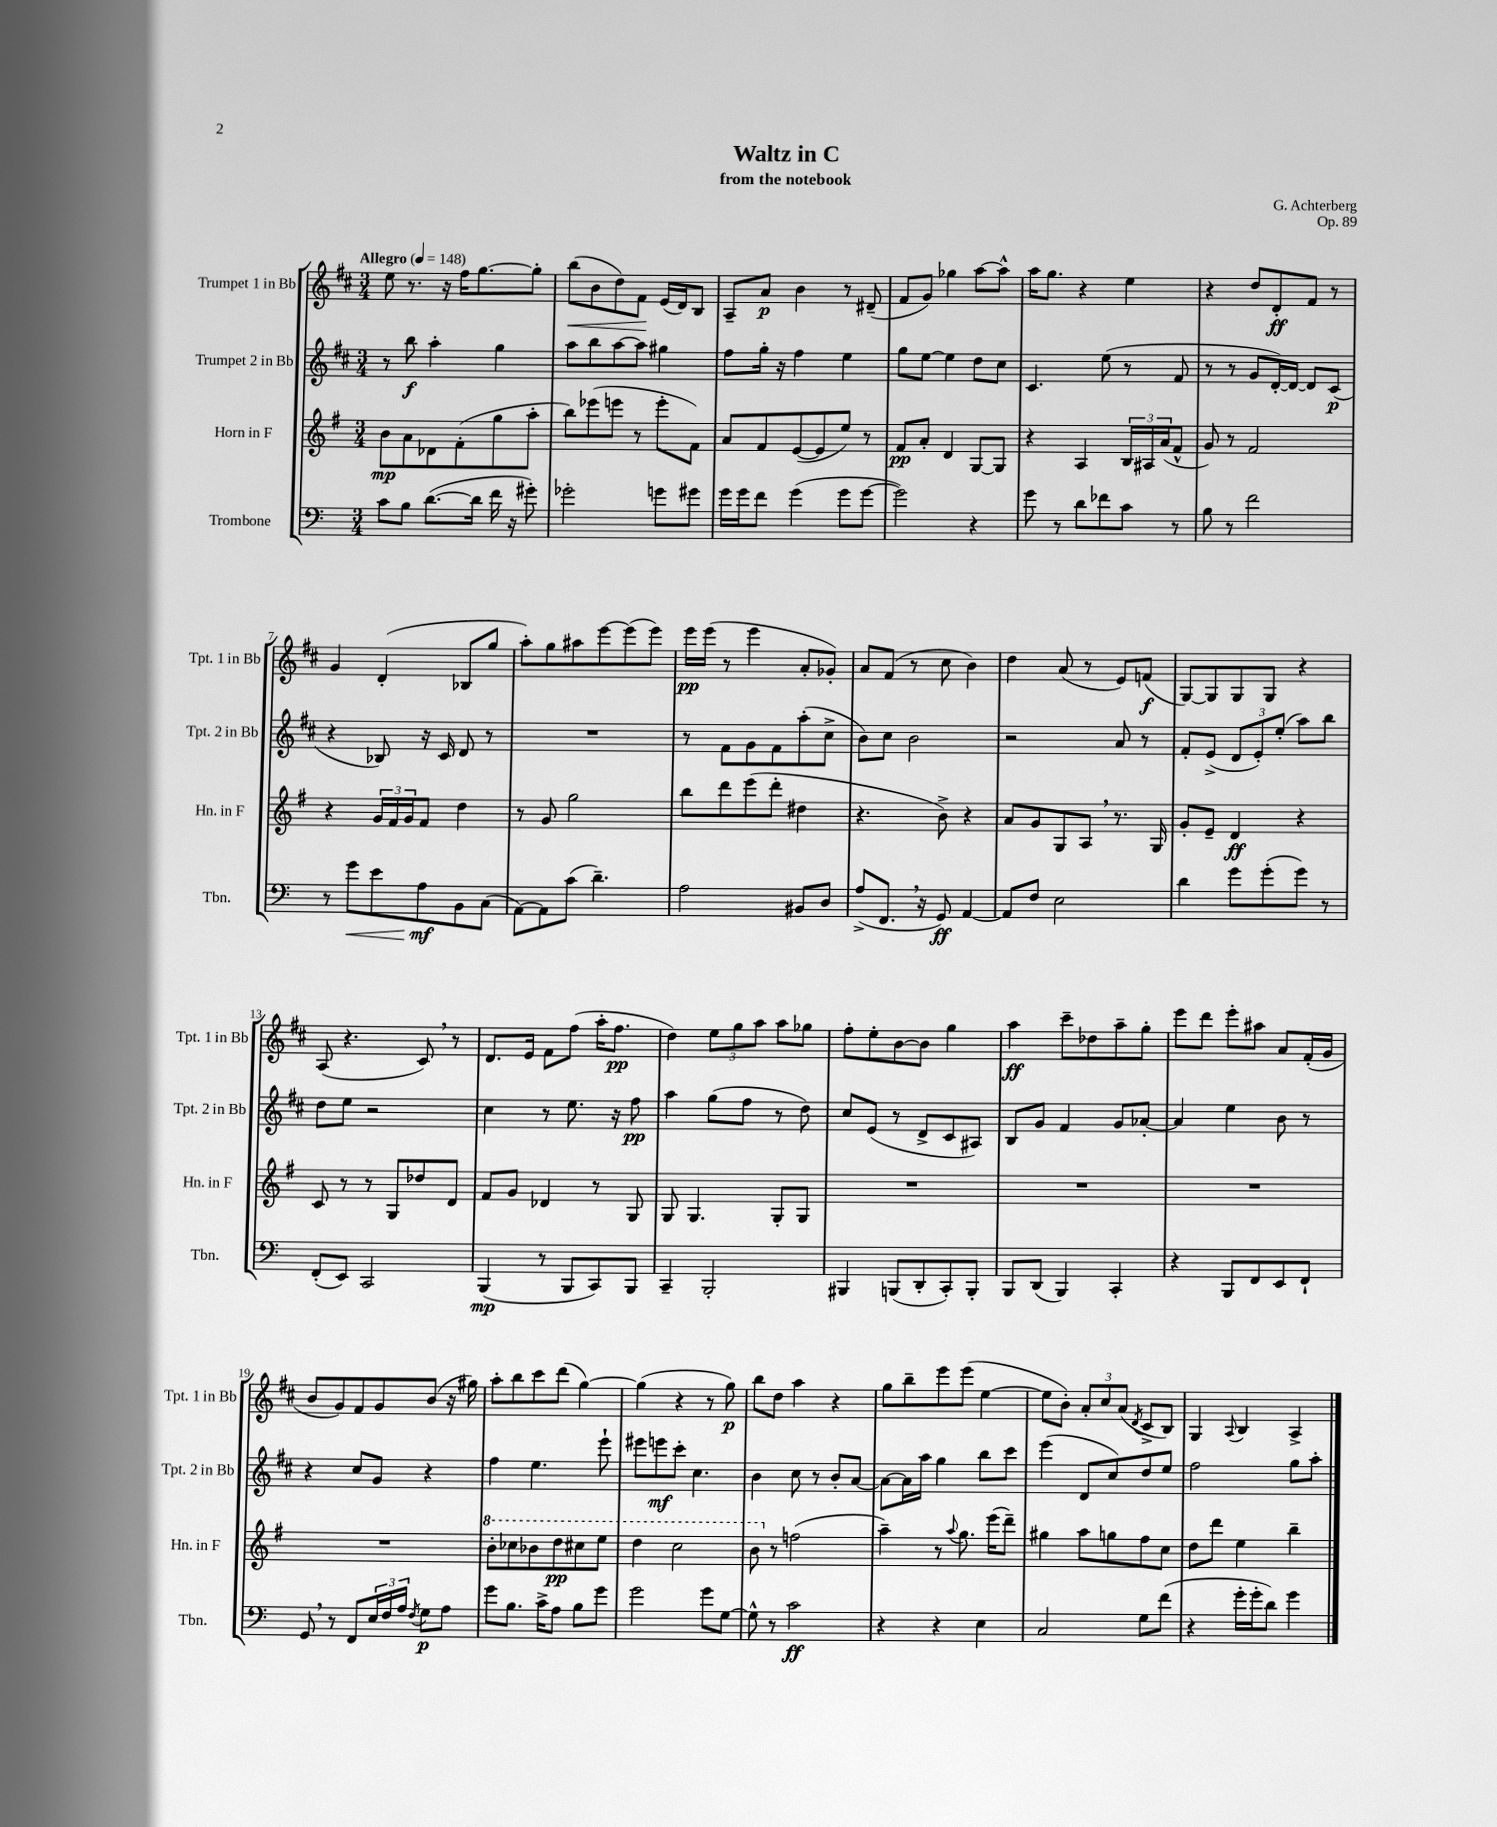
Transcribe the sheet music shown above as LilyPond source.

\header { title = "Waltz in C" composer = "G. Achterberg" subtitle = "from the notebook" opus = "Op. 89" }
<<
\new StaffGroup <<
\new Staff = "s0" \with { instrumentName = "Trumpet 1 in Bb" shortInstrumentName = "Tpt. 1 in Bb" } {
    \clef treble \key d \major \numericTimeSignature \time 3/4 \tempo "Allegro" 4 = 148
    e''8 r8. r16 fis''16 g''8.~ g''8-. |
    b''8\<( b'8 d''8) fis'8\! e'16( d'16) b8 |
    a8-- a'8\p b'4 r8 dis'8--( |
    fis'8 g'8) ges''4 a''8~ a''8-^ |
    a''16 g''8. r4 e''4 |
    r4 d''8 d'8-.\ff fis'8 r8 |
    g'4 d'4-.( bes8 g''8 |
    a''8-.) g''8 ais''8 e'''8~ e'''8( e'''8) |
    e'''16\pp e'''16( r8 e'''4 a'8-. ges'8-.) |
    a'8 fis'8( r8 cis''8 b'4) |
    d''4 a'8( r8 e'8) f'8\f( |
    g8~) g8 g8 g8 r4 |
    a8( r4. cis'8) \breathe r8 |
    d'8. e'16 fis'8 fis''8( a''16-. fis''8.\pp |
    d''4) \tuplet 3/2 { e''8 g''8 a''8 } a''8 ges''8 |
    fis''8-. e''8-. b'8~ b'8 g''4 |
    a''4\ff cis'''8-- des''8 a''8-- g''8-. |
    e'''8 d'''8 e'''8-. ais''8 a'8 fis'16-.( g'16 |
    b'8 g'8) fis'8 g'8 b'8( r16 gis''16) |
    a''8-. b''8 cis'''8 d'''8( g''4~) |
    g''4( r4 r8 g''8\p) |
    b''8 d''8 a''4 r4 |
    g''8 b''8-- e'''8 e'''8( e''4~ |
    e''8 b'8-.) \tuplet 3/2 { a'8-. cis''8 a'8( } \acciaccatura { d'8 } cis'8-> b8) |
    g4 \appoggiatura { a8 } b4 a4-> \bar "|." |
}
\new Staff = "s1" \with { instrumentName = "Trumpet 2 in Bb" shortInstrumentName = "Tpt. 2 in Bb" } {
    \clef treble \key d \major \numericTimeSignature \time 3/4
    r8 b''8\f a''4-. g''4 |
    a''8 b''8 a''8~ a''8 gis''4 |
    fis''8 g''16-. r16 fis''4 e''4 |
    g''8 e''8~ e''4 d''8 cis''8 |
    cis'4. e''8( r8 fis'8 |
    r8 r8 g'8 d'16~-.) d'16~ d'8 cis'8\p( |
    r4 bes8) r16 cis'16 d'8 r8 |
    R2. |
    r8 fis'8 g'8 fis'8 a''8-.( cis''8-> |
    b'8) cis''8 b'2 |
    r2 a'8 r8 |
    fis'8-. e'8->( \tuplet 3/2 { d'8 e'8-.) e''8-.( } a''8) b''8 |
    d''8 e''8 r2 |
    cis''4 r8 e''8. r16 fis''8\pp |
    a''4 g''8( fis''8 r8 d''8) |
    cis''8 e'8( r8 d'8-> cis'8 ais8) |
    b8 g'8 fis'4 g'8 aes'8~-. |
    aes'4 e''4 b'8 r8 |
    r4 cis''8 g'8 r4 |
    fis''4 e''4. e'''8-! |
    eis'''8 e'''8\mf cis'''8-. cis''4. |
    b'4 cis''8 r8 b'8-. a'8~ |
    a'8~ a'16 a''16 g''4 b''8 cis'''8 |
    e'''4( d'8 cis''8) d''8 e''8 |
    fis''2 g''8 a''8-. \bar "|." |
}
\new Staff = "s2" \with { instrumentName = "Horn in F" shortInstrumentName = "Hn. in F" } {
    \clef treble \key g \major \numericTimeSignature \time 3/4
    b'8\mp a'8 des'8 fis'8-.( g''8 a''8-. |
    b''8) ees'''8( e'''8 r8 e'''8-. fis'8) |
    a'8 fis'8 e'8~( e'8 e''8) r8 |
    fis'8\pp a'8-. d'4 g8~ g8 |
    r4 a4 \tuplet 3/2 { b16 ais16 a'16( } fis'8-^ |
    g'8) r8 fis'2 |
    r4 \tuplet 3/2 { g'16 fis'16 g'16 } fis'8 d''4 |
    r8 g'8 g''2 |
    b''8 d'''8 e'''8( d'''8-. dis''4 |
    r4. b'8->) r4 |
    a'8 g'8 g8 a8 \breathe r8. g16 |
    g'8-. e'8-- d'4\ff r4 |
    c'8 r8 r8 g8 des''8 d'8 |
    fis'8 g'8 des'4 r8 g8 |
    g8 g4. g8-. g8 |
    R2. |
    R2. |
    R2. |
    R2. |
    \ottava #1 b''8-. ces'''8 bes''8 d'''8\pp cis'''8 e'''8 |
    d'''4 c'''2 |
    b''8 \ottava #0 r8 f''2( |
    a''4--) r8 \appoggiatura { a''8 } g''8. e'''16( d'''8--) |
    gis''4 a''8 g''8 fis''8 c''8 |
    d''8 d'''8 e''4 b''4-- \bar "|." |
}
\new Staff = "s3" \with { instrumentName = "Trombone" shortInstrumentName = "Tbn." } {
    \clef bass \key c \major \numericTimeSignature \time 3/4
    c'8 b8 d'8.~( d'16 f'16 r16 gis'8-.) |
    ges'2-. g'8 gis'8 |
    g'16 g'16 f'8 g'4( g'8 g'8~ |
    g'2) r4 |
    g'8 r8 d'8 fes'8 c'8 r8 |
    b8 r8 f'2 |
    r8 g'8\< e'8 a8\mf\! b,8 c8( |
    a,8~) a,8 c'8( d'4.--) |
    a2 bis,8 d8 |
    a8->( f,8. \breathe r16 g,8\ff) a,4~ |
    a,8 f8 e2 |
    d'4 g'8 g'8-.( g'8) r8 |
    f,8-.( e,8) c,2 |
    b,,4\mp( r8 b,,8 c,8) b,,8 |
    c,4-- b,,2-. |
    bis,,4 b,,8( d,8-. c,8-.) b,,8-. |
    b,,8 d,8( b,,4) c,4-. |
    r4 b,,8 f,8 e,8 f,8-! |
    g,8 \breathe r8 f,8 \tuplet 3/2 { e16 f16 a16 } \acciaccatura { f8 } g8\p a8 |
    g'8 b8. c'16-> a8 b8 g'8 |
    g'2 g'8 g8~ |
    g8-^ r8 c'2\ff |
    r4 r4 e4 |
    c2 g8 f'8( |
    r4 g'16-. g'16-. d'8) g'4 \bar "|." |
}
>>
>>
